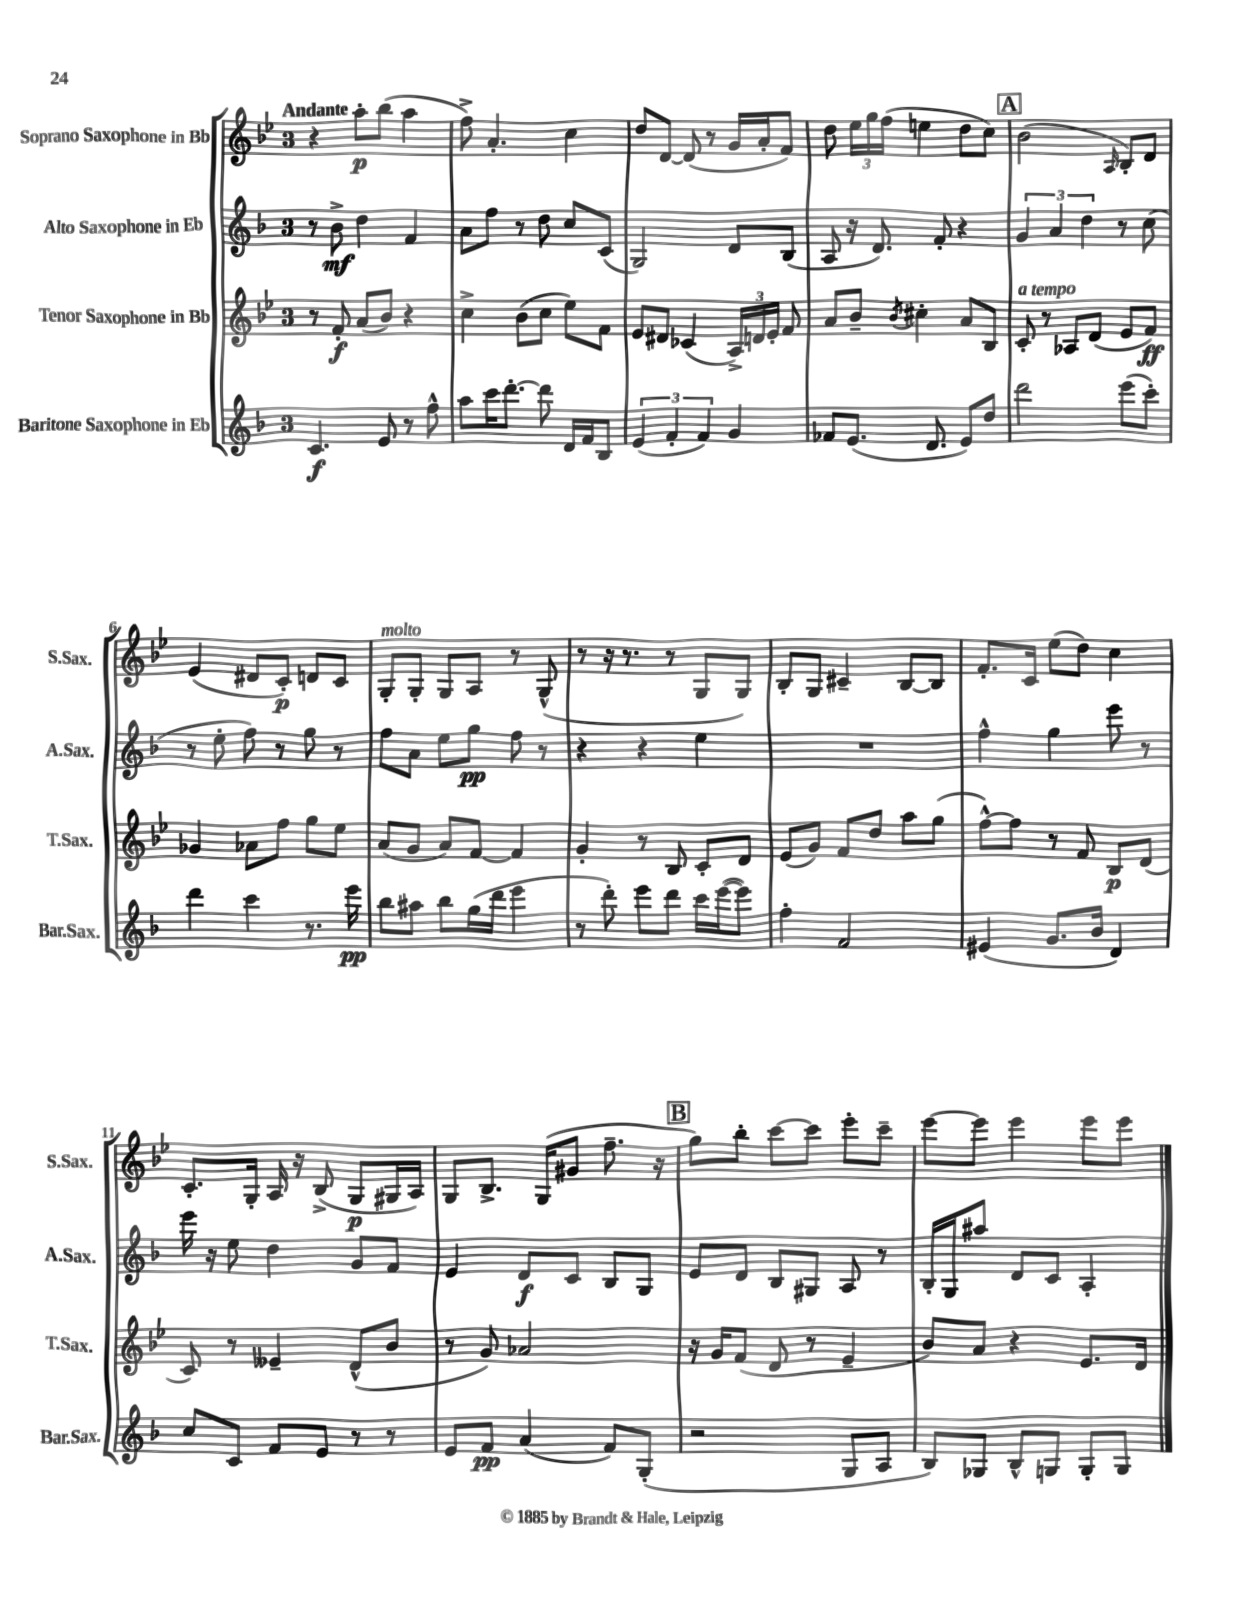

**kern	**kern	**kern	**kern
*staff4	*staff3	*staff2	*staff1
*clefG2	*clefG2	*clefG2	*clefG2
*k[b-]	*k[b-e-]	*k[b-]	*k[b-e-]
*M3/4	*M3/4	*M3/4	*M3/4
4.c	8r	8r	4r
.	8f'	8b-^	.
.	(8a	4dd	8aa'
8e	8b-)	.	(8bb-
8r	4r	4f	4aa
8ff^^	.	.	.
=	=	=	=
8aa	4cc^	8a	8ff^)
16ccc	.	8ff	4.a'
[8.ddd'	.	.	.
.	(8b-	8r	.
8ddd]	8cc	8dd	.
16d	8ee-)	8cc	4cc
16f	.	.	.
8B-	8f	(8c	.
=	=	=	=
(6e	8e-	2G)	8dd
.	8d#	.	[8d
6f'	.	.	.
.	(4c-	.	(8d]
6f)	.	.	.
.	.	.	8r
4g	24A^)	8d	16g
.	24d	.	.
.	.	.	16a'
.	24e-'	.	.
.	8f	(8B-	8f)
=	=	=	=
8f-	8a	8A	8dd
(8.e	8b-~	16r	24ee-
.	.	.	24gg
.	.	8.d)	.
.	.	.	(24ff
.	8qb-	.	.
.	4cc#'	.	4ee
8.d	.	.	.
.	.	8f'	.
8e)	8a	4r	8dd
8dd	8B-	.	8cc)
=	=	=	=
2ddd	8c'	6g	(2b-
.	8r	.	.
.	.	6a	.
.	8A-	.	.
.	.	6dd	.
.	(8d	.	.
.	.	.	16qqA
(8eee	8e-	8r	8B-')
8ccc')	8f)	(8cc	8d
=	=	=	=
4ddd	4g-	8r	(4e-
.	.	8ee'	.
4ccc	8a-	8ff)	8d#
.	8ff	8r	8c')
8.r	8gg	8gg	8d
.	8ee-	8r	8c
16eee	.	.	.
=	=	=	=
8bb-	(8a	8ff	8G'
8aa#	8g	8a	8G'
8bb-	8a)	8ee	8G
(16gg	[8f	8gg	8A
16ddd	.	.	.
4eee	4f]	8ff	8r
.	.	8r	(8G^^
=	=	=	=
8r	4g'	4r	8r
8ddd')	.	.	16r
.	.	.	8.r
8eee	8r	4r	.
8ddd	8B-	.	8r
16ccc	8c'	4ee	8G
([16eee	.	.	.
8eee])	8d	.	8G)
=	=	=	=
4ff'	(8e-	2.r	8B-'
.	8g)	.	8G
2f	8f	.	4c#~
.	8dd	.	.
.	8aa	.	[8B-
.	(8gg	.	8B-]
=	=	=	=
(4e#	[8ff^^)	4ff^^	8.f'
.	8ff]	.	.
.	.	.	16c
8.g	8r	4gg	(8ee-
.	8f	.	8dd)
16b-	.	.	.
4d)	8B-	8eee	4cc
.	(8d	8r	.
=	=	=	=
8cc	8c)	16eee	8.c'
.	.	16r	.
8c	8r	8ee	.
.	.	.	16G'
8f	4e--~	4dd	16A
.	.	.	16r
8e	.	.	(8B-^
8r	(8d^^	8g	8G
8r	8b-	8f	16G#
.	.	.	16A)
=	=	=	=
8e	8r	4e	8G
8f	8g)	.	8.B-^
(4a	2a-	8d	.
.	.	.	(16G
.	.	8c	8g#
8f)	.	8B-	8.ff~
(8G'	.	8G	.
.	.	.	16r
=	=	=	=
2r	16r	8e	8gg)
.	16g	.	.
.	(8f	8d	8bb-'
.	8d	8B-	[8ccc
.	8r	8G#	8ccc]
8G	4e-~	8A	8eee-'
8A	.	8r	8ccc~
=	=	=	=
8B-)	8b-)	16B-'	[8eee-
.	.	16G	.
8G-	8a	8aa#	8eee-]
8B-^^	4r	8d	4eee-
8G	.	8c	.
8G'	8.e-	4A'	8eee-
8G	.	.	8eee-
.	16d	.	.
==	==	==	==
*-	*-	*-	*-
